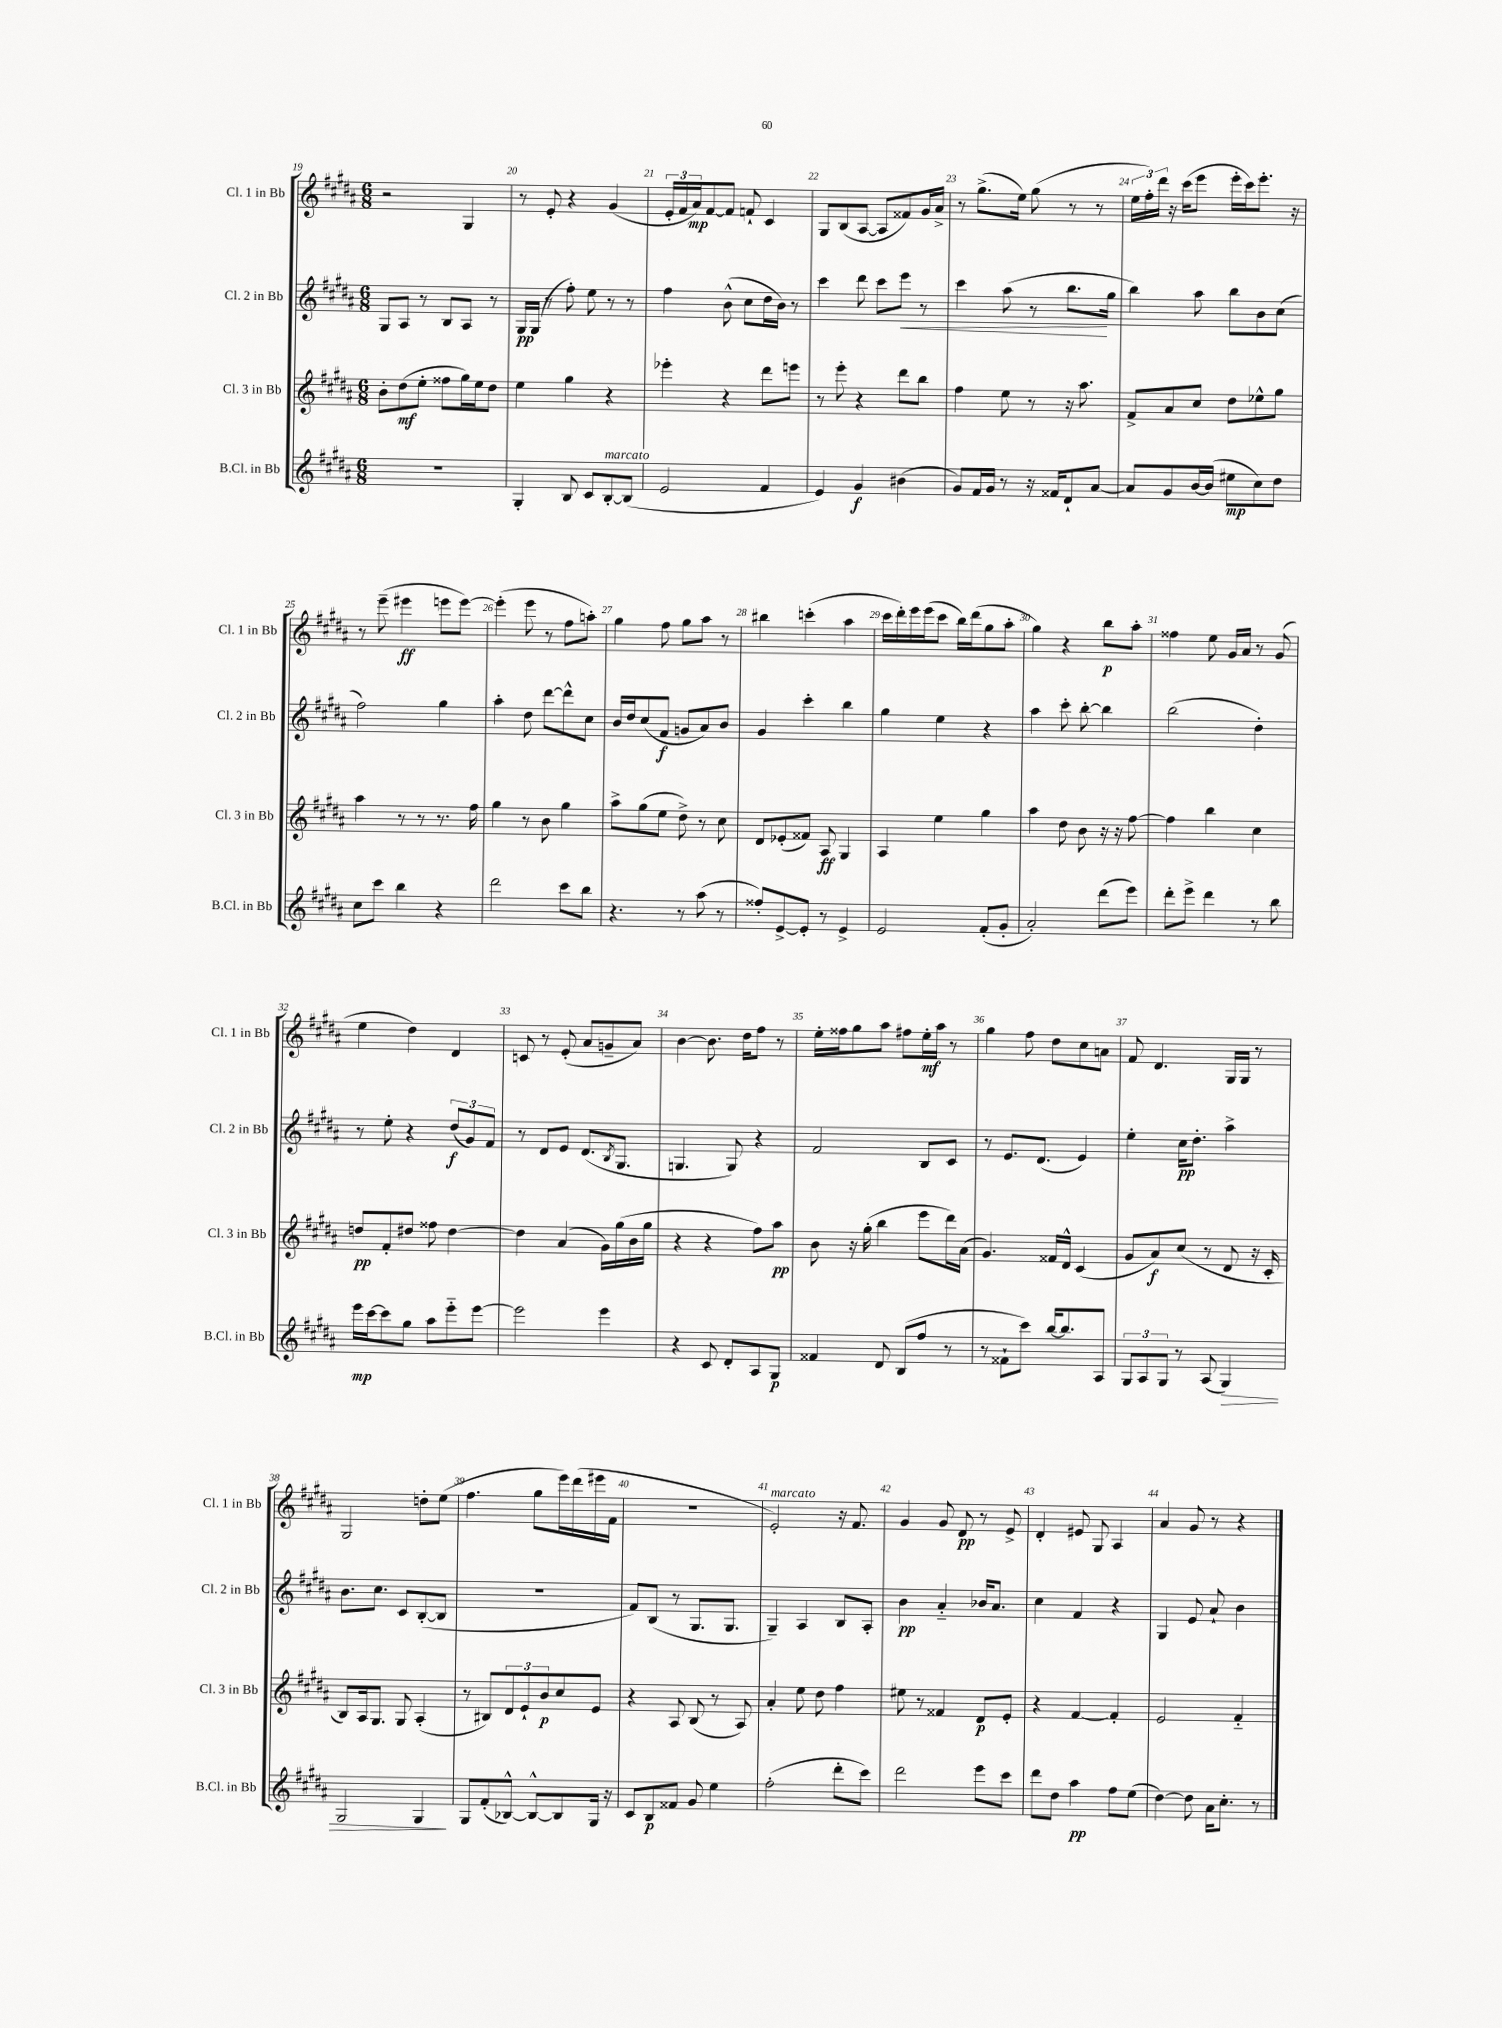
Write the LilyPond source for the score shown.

<<
\new StaffGroup <<
\new Staff = "s0" \with { instrumentName = "Cl. 1 in Bb" shortInstrumentName = "Cl. 1 in Bb" } {
    \clef treble \key b \major \numericTimeSignature \time 6/8
    r2 gis4 |
    r8 e'8-. r4 gis'4( |
    \tuplet 3/2 { e'16-. fis'16 ais'16\mp) } fis'8~ fis'8 f'8-! cis'4 |
    gis8 b8( ais8~ ais8 fisis'8) gis'16 ais'16-> |
    r8 gis''8.->( e''16) gis''8( r8 r8 |
    \tuplet 3/2 { e''16 fis''16-.) dis'''16 } r16 cis'''16( e'''8 e'''16-. cis'''16) e'''8.-. r16 |
    r8 e'''8--( eis'''4\ff e'''8 e'''8~) |
    e'''4-.( e'''8 r8 fis''8 a''8-.) |
    gis''4 fis''8 gis''8 ais''8 r8 |
    bis''4 c'''4-.( ais''4 |
    cis'''16 dis'''16-.) e'''16 e'''16( cis'''8 b''16) dis'''16( gis''8 ais''8-. |
    gis''4) r4 b''8\p ais''8-. |
    fisis''4 e''8 gis'16 ais'16 r8 gis'8( |
    e''4 dis''4) dis'4 |
    c'8 r8 e'8-.( ais'8 g'8-- ais'8) |
    b'4~ b'8. dis''16 fis''8 r8 |
    e''16-. fisis''16 gis''8 ais''8 fis''8 e''16-.\mf ais''16 r8 |
    gis''4 fis''8 dis''8 cis''8 a'8 |
    fis'8 dis'4. gis16 gis16 r8 |
    gis2 d''8-. e''8( |
    fis''4. gis''8 e'''16) dis'''16( eis'''16 fis'16 |
    R2. |
    e'2-.^\markup { \italic "marcato" }) r16 fis'8. |
    gis'4 gis'8 dis'8\pp r8 e'8-> |
    dis'4-. eis'8 gis8 ais4 |
    ais'4 gis'8 r8 r4 \bar "|." |
}
\new Staff = "s1" \with { instrumentName = "Cl. 2 in Bb" shortInstrumentName = "Cl. 2 in Bb" } {
    \clef treble \key b \major \numericTimeSignature \time 6/8
    gis8 ais8 r8 b8 ais8 r8 |
    gis16\pp gis16( r8 fis''8-.) e''8 r8 r8 |
    fis''4 b'8-^( cis''8 dis''16 b'16) r8 |
    cis'''4 dis'''8 cis'''8 e'''8\< r8 |
    cis'''4 ais''8( r8 b''8.\! gis''16 |
    b''4) ais''8 b''8 b'8 cis''8( |
    fis''2) gis''4 |
    ais''4-. dis''8 dis'''8~ dis'''8-^ cis''8 |
    b'16 dis''16 cis''8( fis'8\f g'8 ais'8) b'8 |
    gis'4 cis'''4-. b''4 |
    gis''4 e''4 r4 |
    ais''4 cis'''8-. b''8~-. b''4 |
    b''2( dis''4-.) |
    r8 e''8-. r4 \tuplet 3/2 { dis''8\f( gis'8) fis'8 } |
    r8 dis'8 e'8 dis'8.( \acciaccatura { b8 } gis8. |
    g4. g8) r4 |
    fis'2 b8 cis'8 |
    r8 e'8. dis'8.( e'4) |
    e''4-. cis''16\pp dis''8.-. ais''4-> |
    b'8. cis''8. cis'8 b8~-.( b8 |
    R2. |
    fis'8) b8( r8 gis8. gis8. |
    gis4--) ais4 b8 ais8-. |
    b'4\pp ais'4-_ bes'16 ais'8. |
    cis''4 fis'4 r4 |
    gis4 e'8 ais'8-! b'4 \bar "|." |
}
\new Staff = "s2" \with { instrumentName = "Cl. 3 in Bb" shortInstrumentName = "Cl. 3 in Bb" } {
    \clef treble \key b \major \numericTimeSignature \time 6/8
    b'8-. dis''8\mf( e''8-. fisis''8 gis''16) e''16 dis''8 |
    e''4 gis''4 r4 |
    ees'''4-. r4 dis'''8 e'''8 |
    r8 e'''8-. r4 dis'''8 b''8 |
    fis''4 e''8 r8 r16 ais''8. |
    fis'8-> ais'8 cis''8 dis''8 ees''8-^ gis''8 |
    ais''4 r8 r8 r8. fis''16 |
    gis''4 r8 b'8 gis''4 |
    ais''8-> gis''8( e''8 dis''8->) r8 cis''8 |
    dis'8 ees'8-.( fisis'8) ais8\ff gis4 |
    ais4 e''4 gis''4 |
    ais''4 dis''8 b'8 r16 r16 fis''8~ |
    fis''4 b''4 cis''4 |
    d''8\pp fis'8-. dis''8 fisis''8 dis''4~ |
    dis''4 ais'4( gis'16) gis''16( b'16 gis''16 |
    r4 r4 fis''8) ais''8\pp |
    b'8 r16 gis''16-.( b''4 e'''8 dis'''16) ais'16( |
    gis'4.) fisis'16 dis'16-^ cis'4( |
    gis'8 ais'8\f) cis''8( r8 dis'8 r16 cis'16-. |
    b8) ais16 gis8. gis8 ais4-.( |
    r8 bis8) \tuplet 3/2 { dis'8 e'8-! b'8\p } cis''8 e'8 |
    r4 ais8 b8( r8 ais8) |
    ais'4-. e''8 dis''8 fis''4 |
    eis''8 r8 fisis'4 dis'8\p e'8-. |
    r4 fis'4~ fis'4-. |
    e'2 fis'4-_ \bar "|." |
}
\new Staff = "s3" \with { instrumentName = "B.Cl. in Bb" shortInstrumentName = "B.Cl. in Bb" } {
    \clef treble \key b \major \numericTimeSignature \time 6/8
    R2. |
    gis4-. b8 cis'8 b8~-.^\markup { \italic "marcato" } b8( |
    e'2 fis'4 |
    e'4) gis'4\f bis'4( |
    gis'8) fis'16 gis'16 r8 r16 fisis'16 dis'8-! ais'8~ |
    ais'8 gis'8 b'16~ b'16( eis''8\mp cis''8) dis''8 |
    cis''8 cis'''8 b''4 r4 |
    dis'''2 cis'''8 b''8 |
    r4. r8 ais''8( r8 |
    fisis''8-.) e'8~-> e'8-. r8 e'4-> |
    e'2 fis'8-.( gis'8-. |
    ais'2-.) dis'''8( e'''8) |
    dis'''8-. e'''8-> dis'''4 r8 b''8 |
    e'''16\mp cis'''16~ cis'''8 gis''8 ais''8 e'''8-_ e'''8~ |
    e'''2 e'''4 |
    r4 cis'8 dis'8-. ais8 gis8\p |
    fisis'4 dis'8 b8( fis''8 r8 |
    r8 fisis'8-! cis'''8) b''16~ b''8. ais8 |
    \tuplet 3/2 { gis8 ais8 gis8 } r8 ais8( gis4\>) |
    gis2 gis4\! |
    gis8 fis'8-.( bes8~-^) bes8~-^ bes8 gis16 r16 |
    cis'8 b8\p fisis'8 gis'8 e''4 |
    fis''2-.( dis'''8-. cis'''8) |
    dis'''2 e'''8 cis'''8 |
    dis'''8 dis''8 ais''4\pp fis''8 e''8( |
    dis''4~) dis''8 ais'16 cis''8.-. r8 \bar "|." |
}
>>
>>
\layout { \context { \Score currentBarNumber = #19 \override BarNumber.break-visibility = ##(#f #t #t) barNumberVisibility = #all-bar-numbers-visible } }
